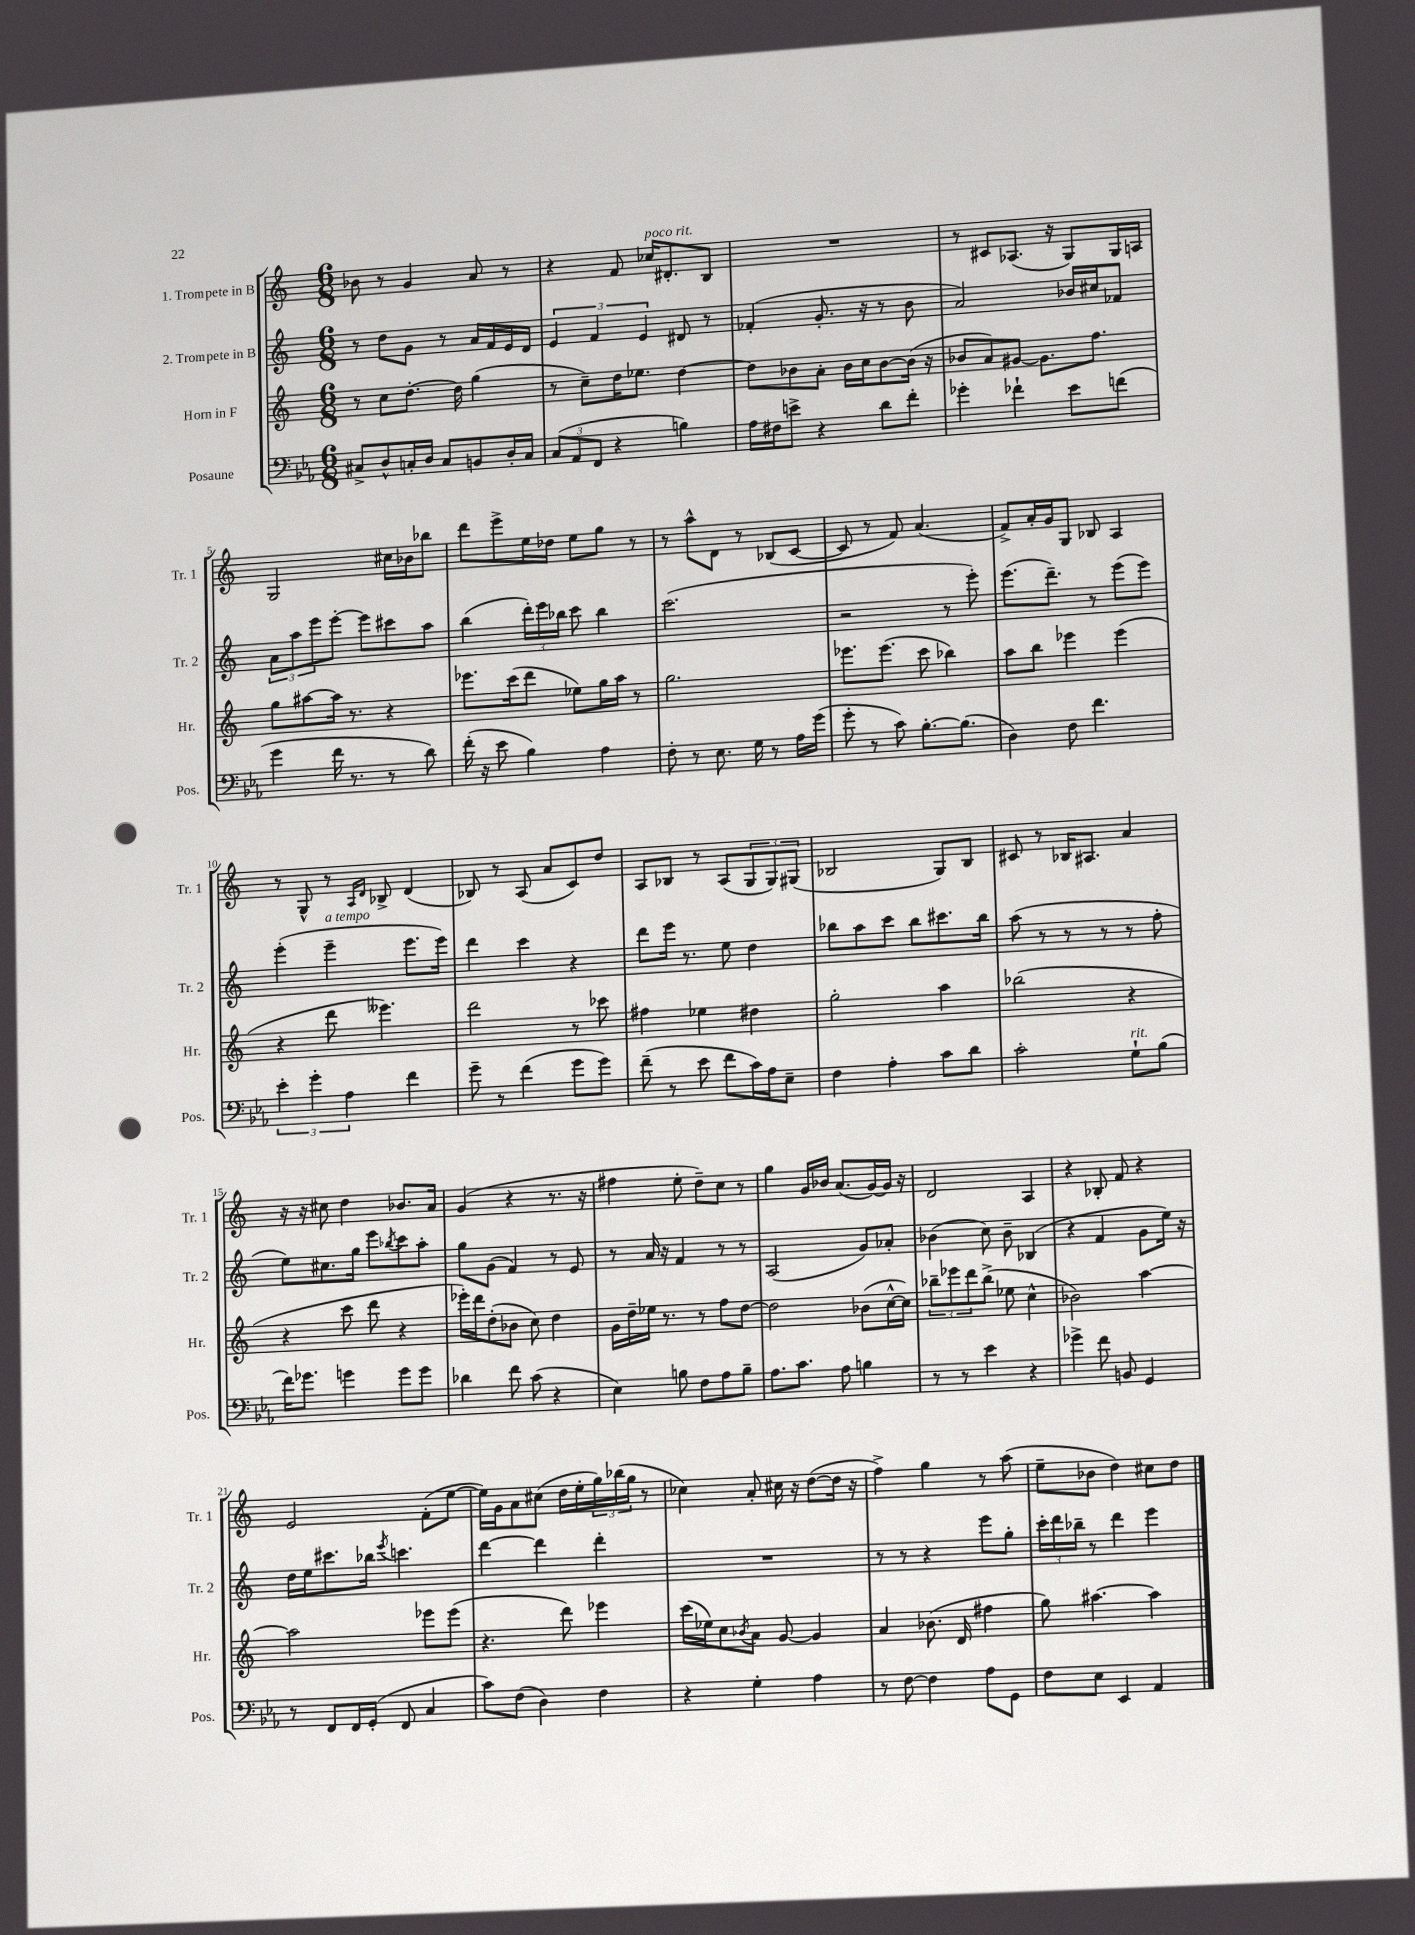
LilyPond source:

<<
\new StaffGroup <<
\new Staff = "s0" \with { instrumentName = "1. Trompete in B" shortInstrumentName = "Tr. 1" } {
    \clef treble \key c \major \numericTimeSignature \time 6/8
    bes'8 r8 g'4 a'8 r8 |
    r4 f'8 ces''16^\markup { \italic "poco rit." } dis'8.-. b8 |
    R2. |
    r8 cis'8 aes8.( r16 g8) g16 a16 |
    g2 cis''16 bes'16 bes''8 |
    d'''8 e'''8-> e''16 des''16 e''8 g''8 r8 |
    r8 a''8-^ d'8 r8 bes8( c'8~ |
    c'8 r8 f'8) a'4.( |
    f'8->) a'16-. g'16 g8 bes8 a4 |
    r8 g8-^ r8 \grace { a16 d'16 } bes8-> d'4( |
    bes8) r8 a8( a'8 c'8) d''8 |
    a8 bes8 r8 a8( \tuplet 3/2 { g8 g8) gis8( } |
    bes2 g8) bes8 |
    cis'8 r8 bes16 ais8. a'4 |
    r16 r16 cis''8 d''4 bes'8. a'16 |
    g'4( r4 r8. r16 |
    fis''4 e''8-. d''8--) c''8 r8 |
    g''4 g'16 bes'16 a'8.( g'16~) g'16 r16 |
    d'2 a4 |
    r4 bes8-. f'8 r4 |
    e'2 f'8-.( e''8~ |
    e''16) g'16 a'8 cis''8( d''16 e''16-. \tuplet 3/2 { g''16) bes''16( g''16 } r8 |
    ces''4) a'8-. cis''16 r16 d''8~( d''16 r16 |
    f''4->) g''4 r8 a''8( |
    e''8-- bes'8 d''4) cis''8 d''8 \bar "|." |
}
\new Staff = "s1" \with { instrumentName = "2. Trompete in B" shortInstrumentName = "Tr. 2" } {
    \clef treble \key c \major \numericTimeSignature \time 6/8
    r8 d''8 g'8 r8 a'16 f'16 e'16 d'16 |
    \tuplet 3/2 { e'4 f'4 e'4 } dis'8 r8 |
    fes'4-.( g'8.-. r16 r8 b'8 |
    a'2) bes'16 cis''16 fes'8 |
    \tuplet 3/2 { a'8 a''8 e'''8 } e'''8~-. e'''8 cis'''8 a''8 |
    b''4( \tuplet 3/2 { d'''16-.) e'''16 bes''16 } c'''8 bes''4 |
    c'''2.( |
    r2 r8 e'''8-.) |
    e'''8.( d'''8.--) r8 e'''8( e'''8) |
    e'''4-.( e'''4--^\markup { \italic "a tempo" } e'''8. e'''16) |
    d'''4 c'''4 r4 |
    d'''8 e'''16 r8. e''8 d''4 |
    bes''8 a''8 c'''8 bes''8 cis'''8. bes''16 |
    a''8( r8 r8 r8 r8 f''8-. |
    e''8) cis''8. g''16 e'''8 \acciaccatura { bes''8 } c'''8 a''8-. |
    g''8 g'8( f'4) r8 e'8 |
    r8 a'16 r16 f'4 r8 r8 |
    a2( g'8) aes'8-. |
    bes'4( c''8) bes'8-- bes4( |
    r4 f'4 g'8 e''16) r16 |
    d''16 e''16 cis'''8. bes''16 \acciaccatura { e'''8 } c'''4. |
    d'''4~ d'''4 d'''4-. |
    R2. |
    r8 r8 r4 e'''8 g''8-. |
    \tuplet 3/2 { c'''16-. d'''16 bes''16-- } r8 d'''4 e'''4 \bar "|." |
}
\new Staff = "s2" \with { instrumentName = "Horn in F" shortInstrumentName = "Hr." } {
    \clef treble \key c \major \numericTimeSignature \time 6/8
    r8 c''8 d''8.~-. d''16 g''4( |
    r8 c''8--) d''16 ees''8. d''4~ |
    d''8 bes'8 a'8-. bes'16 c''16 bes'8~ bes'16( r16 |
    bes'8 a'8) gis'8~ gis'8. f''8. |
    g''8 ais''8~ ais''16 r8. r4 |
    ees'''8. c'''16( d'''8 ees''8) g''16 a''16 r8 |
    g''2. |
    ees'''8. ees'''8.( c'''8 bes''4) |
    a''8 b''8 ees'''4 ees'''4( |
    r4 d'''8 eeses'''4.) |
    d'''2 r8 ces'''8 |
    fis''4 ees''4 dis''4 |
    g''2-. a''4 |
    bes''2( r4 |
    r4 c'''8 d'''8 r4 |
    ees'''16-.) d'''16 d''8-.( bes'8 c''8) d''4 |
    g'16 d''16-- ees''16 r8. r8 f''8 d''8~ |
    d''2 bes'8( c''16~-^ c''16) |
    \tuplet 3/2 { bes''8-- ees'''8 d'''8 } bes''8->( ees''8 c''4-^ |
    bes'2) a''4~ |
    a''2 ees'''8 ees'''8( |
    r4. d'''8) ees'''4 |
    c'''16( ees''16) c''8 \acciaccatura { bes'8 } a'8 g'8~ g'4 |
    a'4 bes'8.( d'16 fis''4 |
    g''8) ais''4.~ ais''4 \bar "|." |
}
\new Staff = "s3" \with { instrumentName = "Posaune" shortInstrumentName = "Pos." } {
    \clef bass \key ees \major \numericTimeSignature \time 6/8
    cis8-> d8-^ c16-. d16 c8 b,8 d16-. c16 |
    \tuplet 3/2 { c8( aes,8 f,8 } r4 b4) |
    aes16 fis16 e'8-> r4 d'8 f'8-. |
    ges'4-. fes'4-! ees'8 f'8( |
    g'4 f'16 r8. r8 d'8) |
    f'16-.( r16 ees'8 bes4) aes4 |
    f8-. r8 ees8. g16 r8 aes16 g'16( |
    g'8-. r8 c'8) bes8.~-. bes8.( |
    d4) f8 f'4. |
    \tuplet 3/2 { ees'4-. g'4-. aes4 } f'4 |
    g'8-- r8 f'4( g'8 g'8) |
    f'8--( r8 ees'8 f'8 c'16) aes16 ees8-- |
    f4 aes4-. c'8 d'8 |
    c'2-. g8-!^\markup { \italic "rit." } bes8( |
    f'16) ges'8. g'4 g'8 g'8 |
    des'4 f'8 c'8( r4 |
    ees4) b8 f8 aes8 b8-- |
    aes8. c'8. aes8 b4 |
    r8 r8 ees'4 r4 |
    ges'4-> f'8 b,8 g,4 |
    r8 f,8 f,16 g,16-.( f,8 c4 |
    c'8) f8( d4) f4 |
    r4 g4-. aes4 |
    r8 f8~ f4 aes8 g,8 |
    f8 ees8 ees,4 aes,4 \bar "|." |
}
>>
>>
